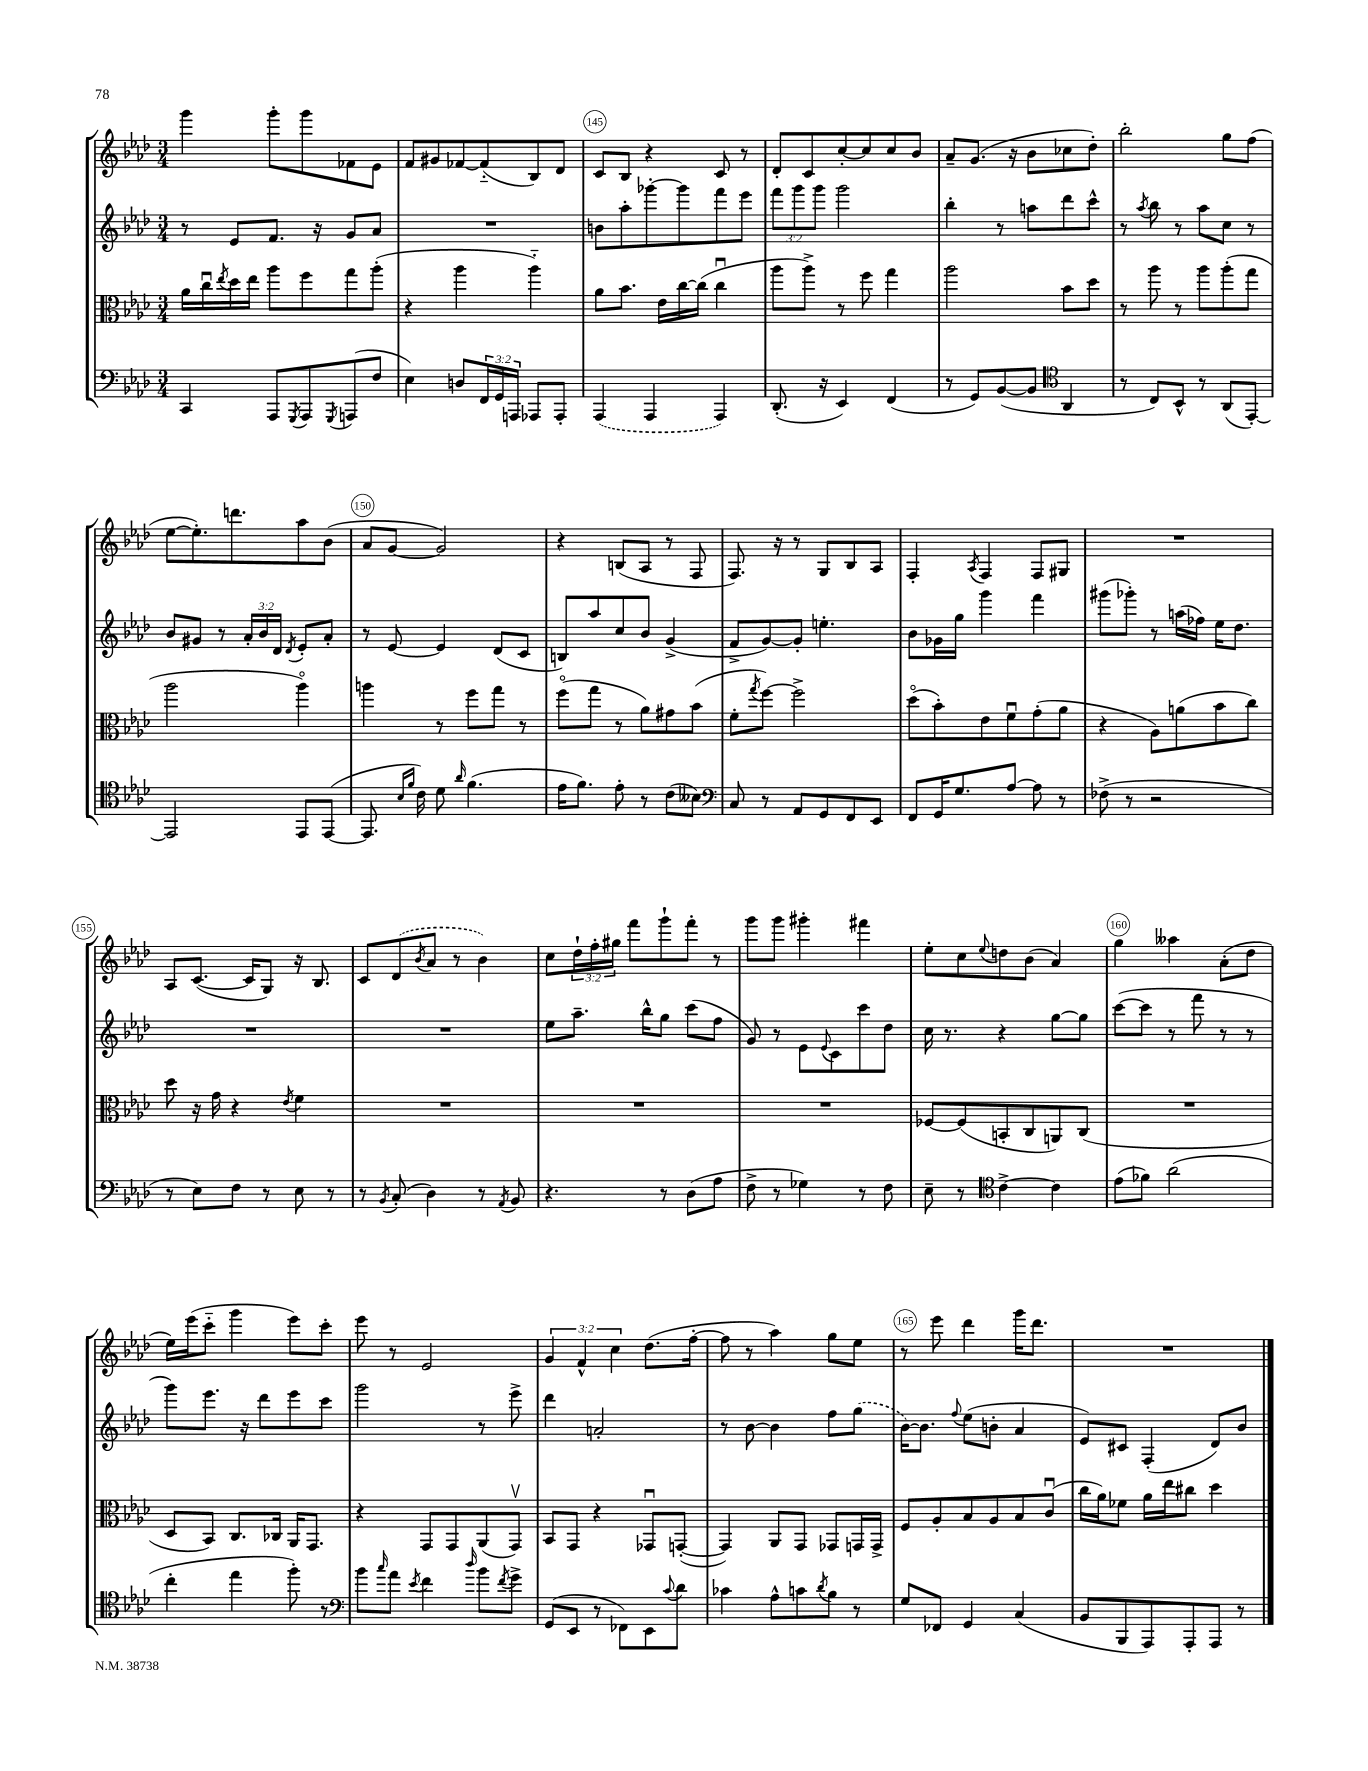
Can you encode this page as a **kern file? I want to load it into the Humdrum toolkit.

**kern	**kern	**kern	**kern
*staff4	*staff3	*staff2	*staff1
*clefF4	*clefC3	*clefG2	*clefG2
*k[b-e-a-d-]	*k[b-e-a-d-]	*k[b-e-a-d-]	*k[b-e-a-d-]
*M3/4	*M3/4	*M3/4	*M3/4
4CC/	16a-\LL	8r	4ggg\
.	16ccu\	.	.
.	8qee-/	.	.
.	16dd-\	8e-/L	.
.	16ee-\JJ	.	.
8AAA-/L	8aa-\L	8.f/J	8ggg'\L
8qGGG/	.	.	.
8AAA-/	8ff\	.	8ggg\
.	.	16r	.
8qGGG/	.	.	.
(8AAA/	8gg\	8g/L	8f-\
8F/J	(8aa-'\J	8a-/J	8e-\J
=	=	=	=
4E-\)	4r	2.r	8f/L
.	.	.	8g#/
8D/L	4aa-\	.	[8f-/
24FF/L	.	.	(8f-'~/]
24GG/	.	.	.
24AAA/JJ	.	.	.
8AAA-/L	4aa-'~\)	.	8B-/)
8AAA-'/J	.	.	8d-/J
=	=	=	=
(4AAA-/	8a-\L	8b\L	8c/L
.	8.b-\J	8aa-'\	8B-/J
4AAA-/	.	[8ggg-'\	4r
.	16e-\LL	.	.
.	[16cc\	8ggg-\]	.
.	(16cc\]JJ	.	.
4AAA-/)	4ccu\	8fff\	8c/
.	.	8eee-\J	8r
=	=	=	=
(8.DD-'/	8aa-\L	12fff\L	8d-'/L
.	.	12ggg\	.
.	8aa-^\J)	.	8c/
.	.	12ggg\J	.
16r	.	.	.
4EE-/)	8r	2ggg\	[8cc'/
.	8ff\	.	8cc/]
(4FF/	4gg\	.	8cc/
.	.	.	8b-/J
=	=	=	=
8r	2aa-\	4bb-'\	8a-~/L
8GG/L)	.	.	(8.g/J
([8BB-/	.	8r	.
.	.	.	16r
8BB-/]J	.	8aa\L	8b-\L
*clefC4	*	*	*
4AA-/	8b-\L	8ddd-\	8cc-\
.	8dd-\J	8ccc^^\J	8dd-'\J)
=	=	=	=
8r	8r	8r	2bb-'\
.	.	8qaa-/	.
8C/L)	8aa-\	8bb-\	.
8BB-^^/J	8r	8r	.
8r	8aa-\L	8aa-\L	.
(8AA-/L	(8aa-'\	8cc\J	8gg\L
[8EE-'/J)	8gg\J	8r	(8ff\J
=	=	=	=
2EE-/]	2aa-\	8b-/L	[8ee-\L
.	.	8g#/J	8.ee-'\])
.	.	8r	.
.	.	.	8.ddd\
.	.	24a-'/LL	.
.	.	24b-/	.
.	.	24d-/JJ	.
.	.	8qd-/	.
8EE-/L	4aa-o\)	8e-'/L	8aa-\
([8EE-/J	.	8a-'/J	(8b-\J
=	=	=	=
8.EE-/]	4aa\	8r	8a-/L
.	.	[8e-/	[8g/J
16qqB-/LL	.	.	.
16qqf/JJ	.	.	.
16c\)	.	.	.
8d-\	8r	4e-/]	2g/])
16qqa-/	.	.	.
(4.f\	8ff\L	.	.
.	8gg\J	(8d-/L	.
.	8r	8c/J	.
=	=	=	=
16e-\LK	(8ffo\L	8B/L)	4r
8.f\J)	.	.	.
.	8gg\J	8aa-/	.
8e-'\	8r	8cc/	(8B/L
8r	8a-\L)	8b-/J	8A-/J
(8c\L	8g#\	(4g^/	8r
8B--\J)	(8b-\J	.	8F/
=	=	=	=
*clefF4	*	*	*
8C/	8f'\L	8f^/L	8.F/)
.	8qgg/	.	.
8r	[8ff\J)	[8g/)	.
.	.	.	16r
8AA-/L	2ff^\]	8g'/]J	8r
8GG/	.	4.ee'\	8G/L
8FF/	.	.	8B-/
8EE-/J	.	.	8A-/J
=	=	=	=
8FF/L	(8dd-o\L	8b-\L	4F'/
16GG/K	8b-'\)	16g-\L	.
8.G/	.	16gg\JJ	.
.	.	.	8qA-/
.	8e-\	4ggg\	4F/
[8A-/J	8fu\	.	.
8A-\]	(8g'\	4fff\	8F/L
8r	8a-\J	.	8G#/J
=	=	=	=
(8F-^\	4r	(8ggg#\L	2.r
8r	.	8ggg-'\J)	.
2r	8A-\L)	8r	.
.	(8a\	(16aa\LL	.
.	.	16ff-\JJ)	.
.	8b-\	16ee-\LK	.
.	.	8.dd-\J	.
.	8cc\J)	.	.
=	=	=	=
8r	8dd-\	2.r	8A-/L
8E-\L)	16r	.	([8.c/J
.	16g\	.	.
8F\J	4r	.	.
.	.	.	16c/]LK
8r	.	.	8G/J)
.	8qe-/	.	.
8E-\	4f\	.	16r
.	.	.	8.B-/
8r	.	.	.
=	=	=	=
8r	2.r	2.r	8c/L
8qBB-/	.	.	.
(8C'/	.	.	(8d-/
.	.	.	8qb-/
4D-\)	.	.	8a-/J
.	.	.	8r
8r	.	.	4b-\)
8qAA-/	.	.	.
8BB-/	.	.	.
=	=	=	=
4.r	2.r	8ee-\L	8cc\L
.	.	8.aa-~\J	24dd-`\L
.	.	.	24ff'\
.	.	.	24gg#\JJ
.	.	.	8fff\L
.	.	16bb-^^\LK	.
8r	.	8gg\J	8ggg`\
(8D-\L	.	(8ccc\L	8fff'\J
8A-\J	.	8ff\J	8r
=	=	=	=
8F^\	2.r	8g/)	8ggg\L
8r	.	8r	8ggg\J
4G-\)	.	8e-\L	4ggg#'\
.	.	8qqe-/	.
.	.	8c\	.
8r	.	8ccc\	4fff#\
8F\	.	8dd-\J	.
=	=	=	=
8E-~\	[8F-/L	16cc\	8ee-'\L
.	.	8.r	.
8r	(8F-/]	.	8cc\
*clefC4	*	*	*
.	.	.	8qqee-/
[4c^\	8BB'/	4r	8dd\
.	8C/	.	(8b-\J
4c\]	8AA/)	[8gg\L	4a-/)
.	(8C/J	8gg\]J	.
=	=	=	=
(8e-\L	2.r	([8ccc\L	4gg\
8f-\J)	.	8ccc\]J	.
(2a-\	.	8r	4aa--\
.	.	8fff\	.
.	.	8r	(8a-'\L
.	.	8r	8dd-\J
=	=	=	=
4cc'\	8D-/L	8ggg\L)	16ee-\LL)
.	.	.	(16eee-\J
.	8BB-/J)	8.eee-\J	8ccc'~\J
4ee-\	8.C/L	.	4ggg\
.	.	16r	.
.	.	8ddd-\L	.
.	16C-/Jk	.	.
8ff'\)	16AA-/LK	8eee-\	8eee-\L)
.	8.GG/J	.	.
8r	.	8ccc\J	8ccc'\J
=	=	=	=
*clefF4	*	*	*
8b-\L	4r	2ggg\	8eee-\
16qqcc/	.	.	.
8a-\J	.	.	8r
8qe-/	.	.	.
4f\	8GG/L	.	2e-/
.	8GG/	.	.
16qqdd-/	.	.	.
8b-\L	(8AA-/	8r	.
8qf/	.	.	.
8g^\J	8GGv/J)	8eee-^\	.
=	=	=	=
(8GG/L	8BB-/L	4ddd-\	6g/
8EE-/J	8GG/J	.	.
.	.	.	6f^^/
8r	4r	2a'/	.
.	.	.	6cc\
8FF-\L)	.	.	.
8EE-\	8GG-u/L	.	(8.dd-\L
8qqc/	.	.	.
8d-\J	([8GG'/J	.	.
.	.	.	[16ff'\Jk
=	=	=	=
4c-\	4GG/])	8r	8ff\]
.	.	[8b-\	8r
8A-^^\L	8AA-/L	4b-\]	4aa-\)
8c\	8GG/J	.	.
8qd-/	.	.	.
8B-\J	8GG-/L	8ff\L	8gg\L
8r	16GG/L	(8gg\J	8ee-\J
.	16GG^/JJ	.	.
=	=	=	=
8G/L	8F/L	[16b-\LK)	8r
.	.	8.b-\]J	.
8FF-/J	8A-'/	.	8eee-\
.	.	8qqff/	.
4GG/	8B-/	(8ee-\L	4ddd-\
.	8A-/	8b'\J	.
(4C/	8B-/	4a-/	16ggg\LK
.	.	.	8.ddd-\J
.	(8cu/J	.	.
=	=	=	=
8BB-/L	16cc\LL	8e-/L)	2.r
.	16a-\J)	.	.
8BBB-/	8f-\J	8c#/J	.
8AAA-/)	16a-\LL	(4F'/	.
.	16ee-\J	.	.
8AAA-'/	8cc#\J	.	.
8AAA-/J	4dd-\	8d-/L)	.
8r	.	8b-/J	.
==	==	==	==
*-	*-	*-	*-
